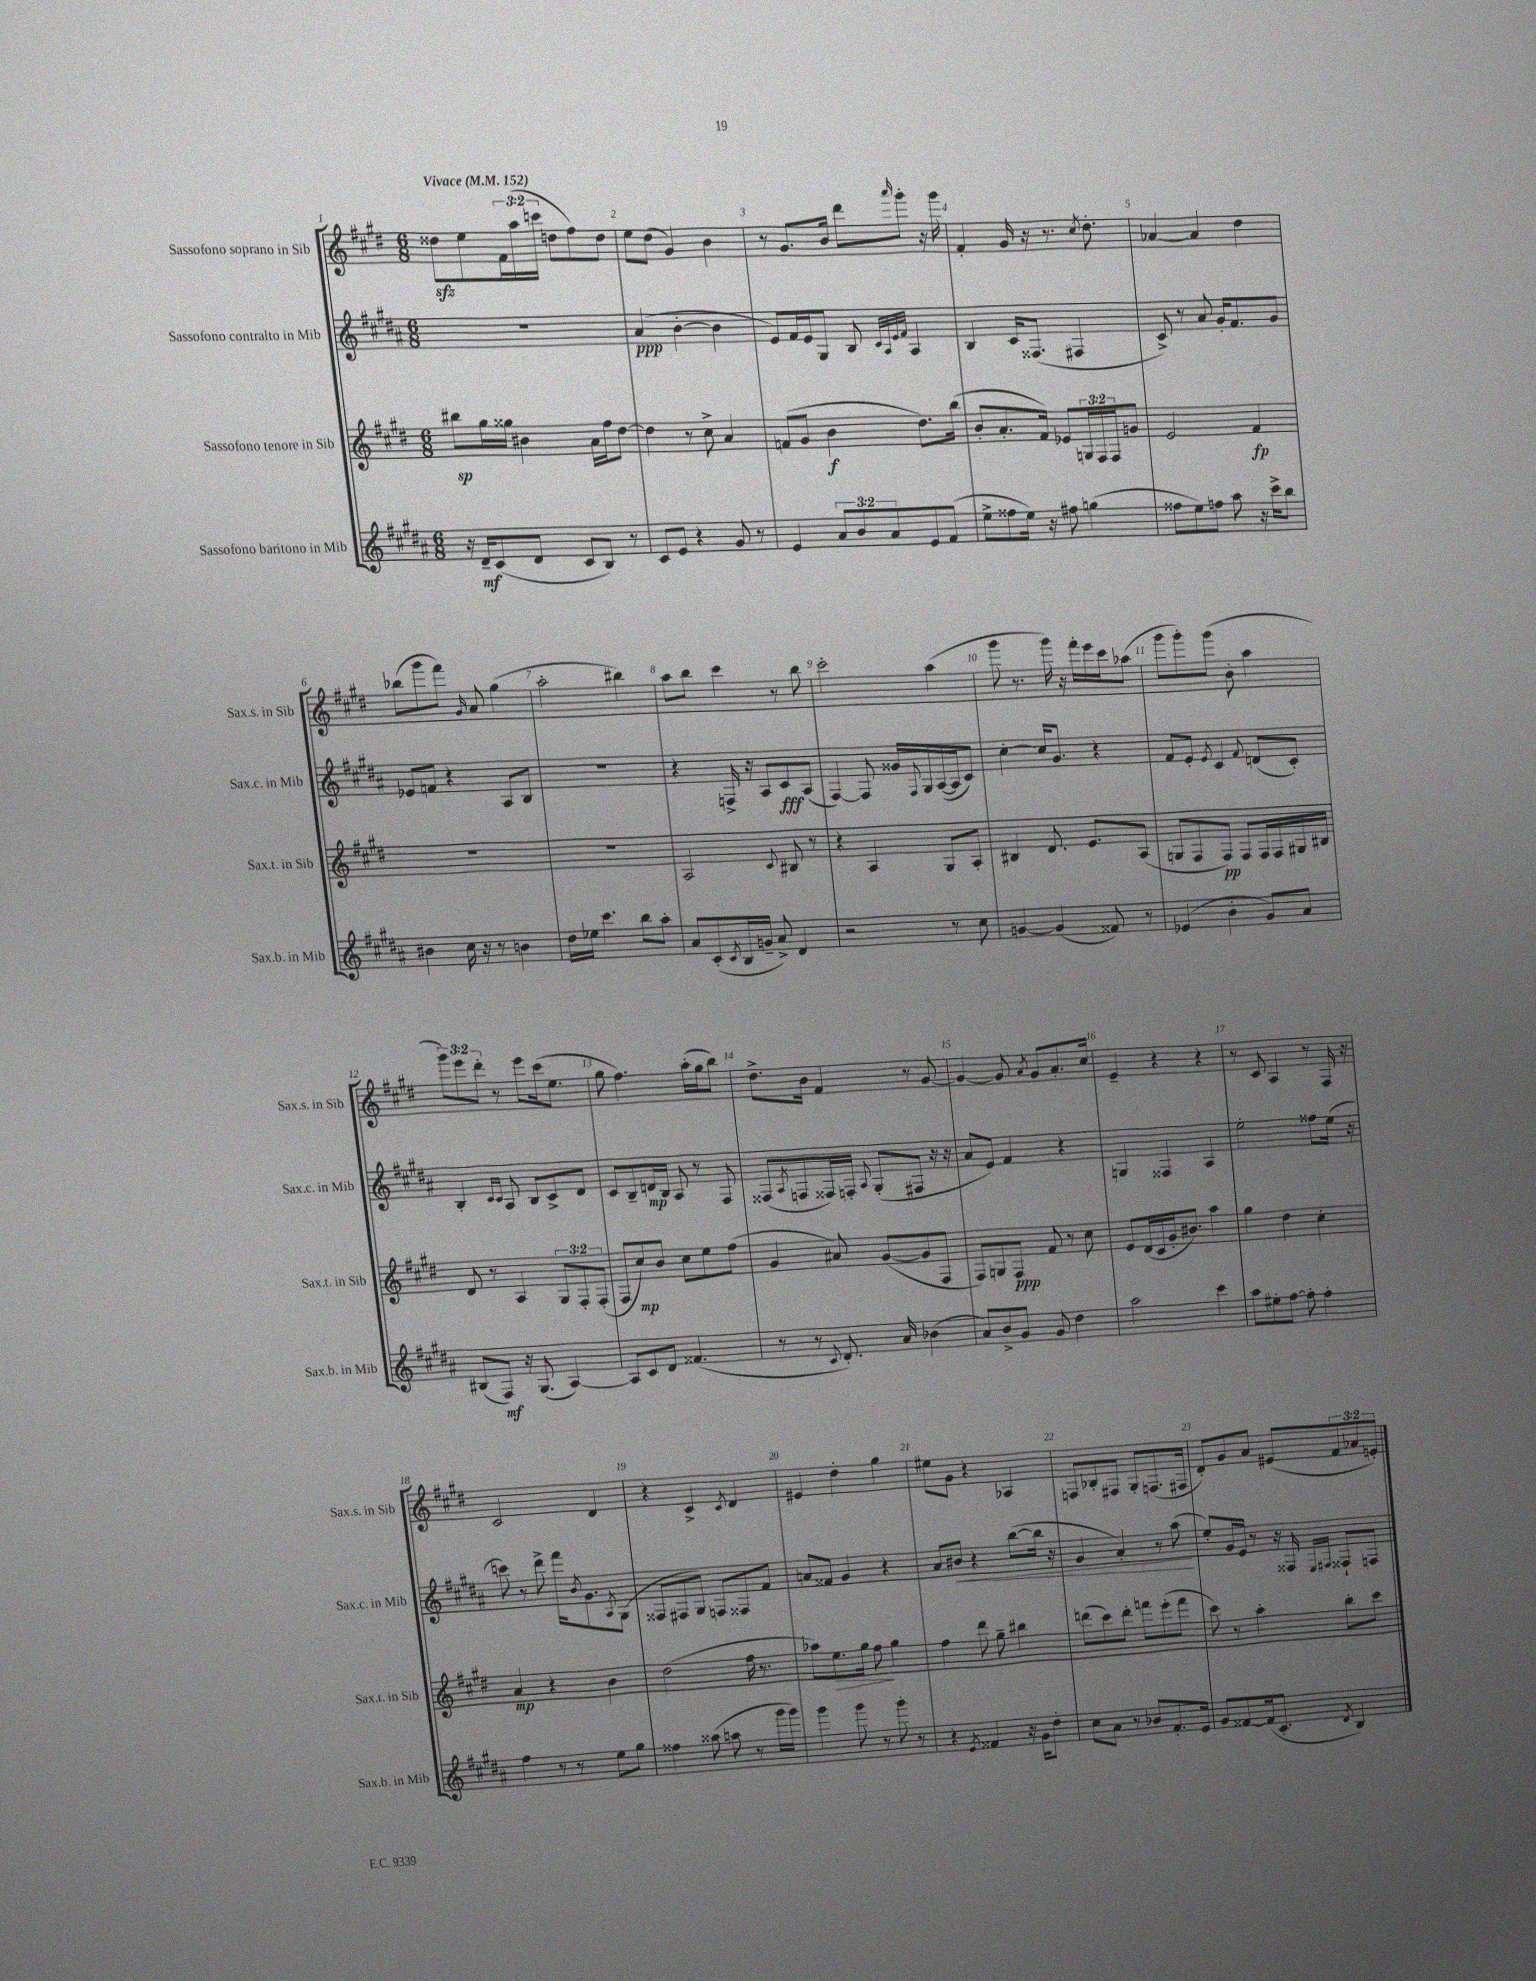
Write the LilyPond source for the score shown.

<<
\new StaffGroup <<
\new Staff = "s0" \with { instrumentName = "Sassofono soprano in Sib" shortInstrumentName = "Sax.s. in Sib" } {
    \clef treble \key e \major \numericTimeSignature \time 6/8 \override Staff.TupletNumber.text = #tuplet-number::calc-fraction-text \tempo "Vivace" 4 = 152
    disis''8\sfz e''8 \tuplet 3/2 { fis'16 a''16( c'''16 } d''8 fis''8) d''8 |
    e''8 dis''8( gis'4) b'4 |
    r8 gis'8. b'16 dis'''8 \grace { a'''16 } gis'''8-. r16 gis'''16 |
    fis'4-. gis'16 r16 r8. \acciaccatura { cis''8 } dis''8.-. |
    aes'4~ aes'4 dis''4 |
    bes''8( gis'''8 fis'''8) \grace { gis'16 } a'8 gis''4( |
    a''2-. bis''4) |
    a''8 b''8 cis'''4 r8 b''8 |
    cis'''2-. a''4( |
    gis'''8 r8. gis'''16) r16 fis'''16-. e'''16 cis'''16 aes''8( |
    gis'''8 gis'''8-.) gis'''8( b'8-. a''4 |
    \tuplet 3/2 { gis'''8) e'''8 dis'''8-. } r8 e'''8 cis'''16( e''8. |
    gis''8 fis''4.) a''16-.( gis''16 b''8) |
    dis''8.-> b'16 fis'4 r8 gis'8~ |
    gis'4~ gis'8 \acciaccatura { a'8 } gis'8 a'8.-. cis''16 |
    e'4-- r4 r4 |
    r8 cis'8 a4 r8 fis16 r16 |
    cis'2 dis'4 |
    r4 cis'4-> \acciaccatura { cis'8 } dis'4 |
    eis'4 dis''4-. gis''4 |
    eis''8 gis'8 r4 aes4 |
    f8 bes8-. fis8 gis8-. f8.( fis16 |
    dis'8-.) gis'8 a'8 eis'8( \tuplet 3/2 { fis'8 aes'8 e'8-.) } \bar "|." |
}
\new Staff = "s1" \with { instrumentName = "Sassofono contralto in Mib" shortInstrumentName = "Sax.c. in Mib" } {
    \clef treble \key b \major \numericTimeSignature \time 6/8
    R2. |
    ais'4\ppp( b'4~-. b'4 |
    e'8) fis'16 e'16 gis8 b8 \grace { cis'32 ais32 e'32 fis'32 } ais4 |
    b4 cis'16 fisis8.( fis4 |
    cis'8->) r8 ais'8 gis'16-. fis'8. gis'8 |
    ees'8 f'8 r4 ais8 b8 |
    R2. |
    r4 f16-> r16 ais8 cis'8\fff ais8( |
    fis4~) fis8 gisis'16 \appoggiatura { fis8 } gis16 ais16~( ais16 cis'8) |
    cis''4~-. cis''16 gis'8. r4 |
    fis'8 e'8-. \acciaccatura { e'8 } cis'4 \appoggiatura { fis'8 } d'8( cis'8-.) |
    b4-. \grace { cis'16 cis'16 } ais8 b8 cis'8-> dis'8 |
    cis'8 b8-- d'16\mp b16 ais8 r8 fis8 |
    fisis8( \acciaccatura { ais8 } f8 fisis16) f16-. \appoggiatura { ais8 } gis8-.( fis8 r16 r16 |
    ais'8 e'8) fis'4 r4 |
    g4 fisis4 ais4 |
    e''2-. fisis''8 e''16( r16 |
    c'''8) r8 dis'''8-> fis'''16 \acciaccatura { b'8 } gis'8. \acciaccatura { ais8 } gis8( |
    fisis8 fis8 gis8) f8 fisis8 fis'8 |
    a'8 fisis'8 gis'4 r4 |
    ais'8 bis'8\< r4 b''8~( b''16 r16 |
    gis'4 ais'4-.) r8 ais''8\!( |
    e''8-.) gis'16 e'16 r8 r16 fisis16 \grace { e16 fis16 } fisis8-! f8 \bar "|." |
}
\new Staff = "s2" \with { instrumentName = "Sassofono tenore in Sib" shortInstrumentName = "Sax.t. in Sib" } {
    \clef treble \key e \major \numericTimeSignature \time 6/8 \override Staff.TupletNumber.text = #tuplet-number::calc-fraction-text
    bis''8\sp gis''16 gisis''16 bis'4 a'16 fis''16 dis''8~ |
    dis''4 r8 cis''8-> a'4 |
    f'8( gis'8 b'4\f dis''8.) b''16( |
    b'8-. a'8.-. fis'16) ees'8 \tuplet 3/2 { g16 fis16 fis16 } g'8 |
    e'2 fis'4\fp |
    R2. |
    R2. |
    a2 \appoggiatura { cis'8 } bis8 r8 |
    r4 a4 gis8 a8-. |
    bis4 dis'8. e'8. a8( |
    g8 fis8 fis8\pp) fis8 fis16 fis16 gis16 bis16 |
    dis'8 r8 a4 \tuplet 3/2 { gis8 fis8-. fis8-.( } |
    fis8 cis''8\mp) b'8 cis''8 e''8 fis''8( |
    gis'4 ais'8) gis'8~( gis'8 fis8 |
    fis8) g8 fis8\ppp fis'8 r8 cis''8 |
    e'8 dis'16( cis'16 gis'16-. bis'8.) a''4 |
    gis''4 dis''4 cis''4-. |
    a'4\mp r4 b'4 |
    dis''2( fis''16 r8. |
    aes''8) e''8.\> gis''16 fis''8\! gis''4 |
    fis''4 dis'''8 gis''8-- bis''4 |
    d'''8( cis'''8) d'''8-. f'''8 e'''8-.( f'''8 |
    cis'''8) r8 a''4-. b''8-. cis'''8 \bar "|." |
}
\new Staff = "s3" \with { instrumentName = "Sassofono baritono in Mib" shortInstrumentName = "Sax.b. in Mib" } {
    \clef treble \key b \major \numericTimeSignature \time 6/8 \override Staff.TupletNumber.text = #tuplet-number::calc-fraction-text
    r16 dis'16--\mf cis'8( dis'8 cis'8 b8) r8 |
    cis'8 e'8 r4 gis'8 r8 |
    e'4 \tuplet 3/2 { ais'8 b'8 ais'8 } e'8 fis'8( |
    e''8-> fisis''8 e''16) r16 fis''8 g''4( |
    fisis''8 e''8) f''8 ais''8 r16 cis'''16-> b''8 |
    bis'4 cis''16 r16 r8 b'4 |
    dis''16 ees''16 cis'''4. b''8 ais''8-. |
    ais'8 cis'8-.( \acciaccatura { cis'8 } b16 g'16-- ais'8->) dis'4 |
    r2 r8 cis''8 |
    g'4~ g'4( fisis'8) r8 |
    ees'4( b'4-. gis'8) ais'8 |
    bis8( fis8\mf) r16 gis8.( ais4~) |
    ais8 cis'8 dis'8 fisis'4.( |
    r8 r8 \appoggiatura { cis'8 } dis'8.-.) ais'16 bes'4( |
    ais'8) b'8-> gis'8 gis'8 dis''4 |
    ais''2 cis'''4 |
    ais''8 eis''8-. fis''8~ fis''8-. fis''4-. |
    fis''4 r8 r8 e''8 gis''8 |
    fisis''4 aisis''8( a''8 r8 gis'''16 gis'''16) |
    gis'''4 gis'''8 r8 gis'''8-. r8 |
    r4 \acciaccatura { e'8 } fisis'4 r16 gis'16 dis''8-. |
    cis''8 ais'8 r8 bes'8 fis'8.-. e'16 |
    gis'8 fisis'8~ fisis'16( cis'8.-. \acciaccatura { dis'8 } b4) \bar "|." |
}
>>
>>
\layout { \context { \Score \override BarNumber.break-visibility = ##(#f #t #t) barNumberVisibility = #all-bar-numbers-visible } }
